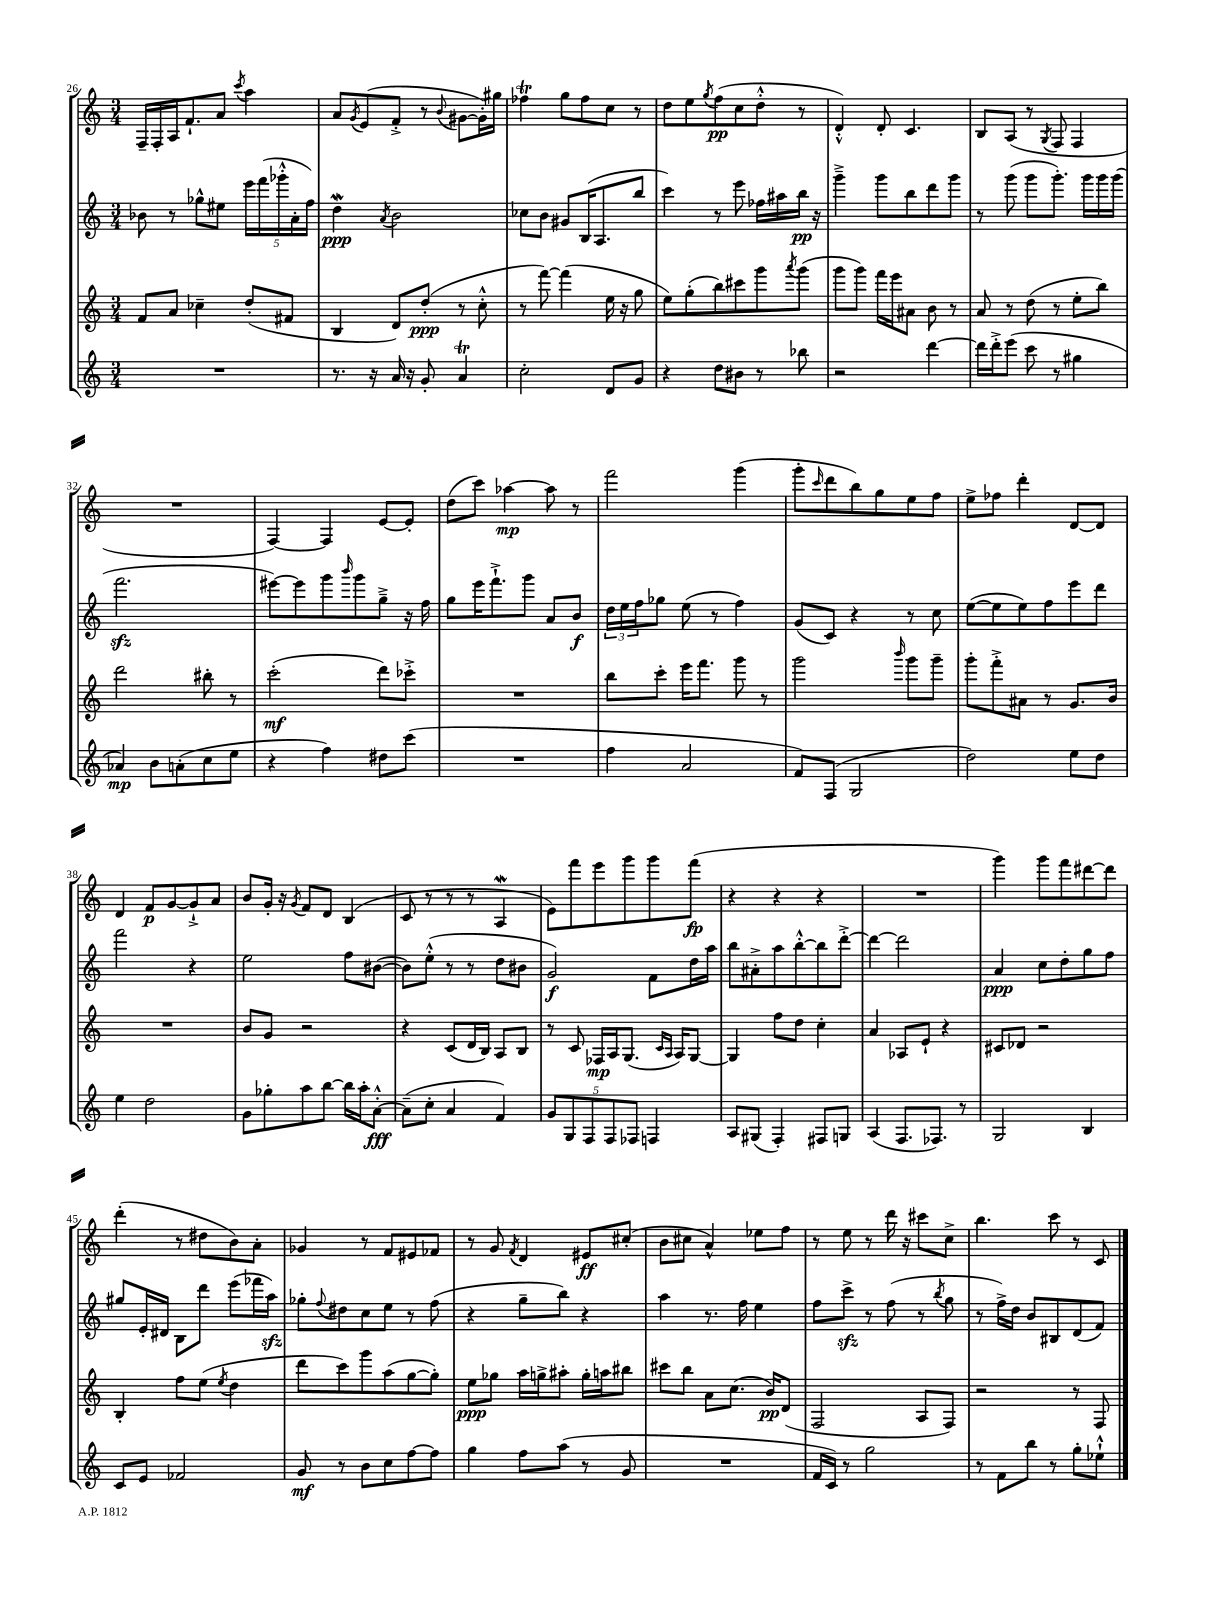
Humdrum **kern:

**kern	**kern	**kern	**kern
*staff4	*staff3	*staff2	*staff1
*clefG2	*clefG2	*clefG2	*clefG2
*k[]	*k[]	*k[]	*k[]
*M3/4	*M3/4	*M3/4	*M3/4
2.r	8f	8b-	16F~
.	.	.	16F'
.	8a	8r	16A
.	.	.	8.f`
.	4cc-~	8gg-^^	.
.	.	8ee#	8a
.	.	.	8qccc
.	(8dd'	20eee	4aa
.	.	(20fff	.
.	.	20ggg-'^^	.
.	8f#	.	.
.	.	20a'	.
.	.	20ff)	.
=	=	=	=
8.r	4B	4dd	8a
.	.	.	8qg
.	.	.	(8e
16r	.	.	.
.	.	8qa	.
16a	8d)	2b	8f'^
16r	.	.	.
8g'	(8dd'	.	8r
.	.	.	8qqb
4a	8r	.	[8g#
.	8cc'^^	.	16g#'])
.	.	.	16gg#
=	=	=	=
2cc'	8r	8cc-	4ff-
.	[8fff)	8b	.
.	(4fff]	8g#	8gg
.	.	(16B	8ff-
.	.	8.A	.
8d	16ee	.	8cc
.	16r	.	.
8g	8gg	8bb	8r
=	=	=	=
4r	8ee)	4ccc)	8dd
.	(8gg'	.	8ee
.	.	.	8qgg
8dd	8bb)	8r	(8ff
8b#	8ccc#	8eee	8cc
8r	8ggg	16ff-	8dd'^^
.	.	16aa#	.
.	8qaaa	.	.
8bb-	(8ggg	16bb	8r
.	.	16r	.
=	=	=	=
2r	8ggg	4ggg~^	4d'^^)
.	8ggg)	.	.
.	16fff	8ggg	8d'
.	16eee	.	.
.	8a#	8bb	4.c
[4ddd	8b	8ddd	.
.	8r	8ggg	.
=	=	=	=
16ddd]	8a	8r	8B
16ddd'^	.	.	.
(8eee	8r	(8ggg	(8A
8ccc	(8dd	8ggg	8r
.	.	.	8qG
8r	8r	8.ggg')	8F
4gg#	8ee'	.	4F
.	.	16ggg	.
.	8bb)	16ggg	.
.	.	(16ggg	.
=	=	=	=
4a-)	2ddd	2.fff	2.r
8b	.	.	.
(8a'	.	.	.
8cc	8bb#'	.	.
8ee	8r	.	.
=	=	=	=
4r	(2ccc'	[8eee#)	[4F)
.	.	8eee#]	.
4ff)	.	8ggg	4F]
.	.	16qqbbb	.
.	.	8ggg	.
8dd#	8ddd)	8gg~^	[8e
(8ccc	8ccc-'^	16r	8e']
.	.	16ff	.
=	=	=	=
2.r	2.r	8gg	(8dd
.	.	16eee	8ccc)
.	.	8.fff`^	.
.	.	.	[4aa-
.	.	8ggg	.
.	.	8a	8aa-]
.	.	8b	8r
=	=	=	=
4ff	8bb	24dd	2fff
.	.	24ee	.
.	.	24ff	.
.	8ccc'	8gg-	.
2a	16eee	(8ee	.
.	8.fff	.	.
.	.	8r	.
.	8ggg	4ff)	(4ggg
.	8r	.	.
=	=	=	=
8f)	2ggg	(8g	8ggg'
.	.	.	16qqccc
(8F	.	8c)	8ddd
2G	.	4r	8bb)
.	.	.	8gg
.	16qqbbb	.	.
.	8ggg	8r	8ee
.	8ggg~	8cc	8ff
=	=	=	=
2dd)	8ggg'	([8ee	8ee^
.	8fff'^	8ee]	8ff-
.	8a#	8ee)	4ddd'
.	8r	8ff	.
8ee	8.g	8eee	[8d
8dd	.	8ddd	8d]
.	16b	.	.
=	=	=	=
4ee	2.r	2fff	4d
2dd	.	.	8f
.	.	.	[8g
.	.	4r	8g`^]
.	.	.	8a
=	=	=	=
8g	8b	2ee	8b
8gg-'	8g	.	16g'
.	.	.	16r
.	.	.	8qg
8aa	2r	.	8f
[8bb	.	.	8d
16bb]	.	8ff	(4B
16aa'	.	.	.
[8a'^^	.	([8b#	.
=	=	=	=
(8a~]	4r	8b#])	8c
8cc'	.	(8ee'^^	8r
4a	(8c	8r	8r
.	16d	8r	8r
.	16B)	.	.
4f)	8A	8dd	4A
.	8B	8b#	.
=	=	=	=
10g	8r	2g)	8e)
10G	.	.	.
.	8c	.	8fff
10F	.	.	.
.	16F-	.	8eee
10F	.	.	.
.	16A	.	.
.	(8.G	.	8ggg
10F-	.	.	.
4F	.	8f	8ggg
.	16qqc	.	.
.	16qqA	.	.
.	16A)	.	.
.	[8G	16dd	(8fff
.	.	16aa	.
=	=	=	=
8A	4G]	8bb	4r
(8G#	.	8a#'^	.
4F')	8ff	8aa	4r
.	8dd	[8bb'^^	.
8F#	4cc'	8bb]	4r
8G	.	[8ddd'^	.
=	=	=	=
(4A	4a	4ddd_	2.r
8.F	8A-	2ddd]	.
.	8e`	.	.
8.F-)	.	.	.
.	4r	.	.
8r	.	.	.
=	=	=	=
2G	8c#	4a	4ggg)
.	8d-	.	.
.	2r	8cc	8ggg
.	.	8dd'	8fff
4B	.	8gg	[8ddd#
.	.	8ff	8ddd#]
=	=	=	=
8c	4B'	8gg#	(4ddd'
8e	.	16e'	.
.	.	16d#	.
2f-	8ff	8B	8r
.	(8ee	8ddd	8dd#
.	8qee	.	.
.	4dd	(8eee	8b)
.	.	16fff-	8a'
.	.	16aa)	.
=	=	=	=
8g	8ddd	8gg-'	4g-
.	.	8qqff	.
8r	8ccc)	8dd#	.
8b	8ggg	8cc	8r
8cc	(8aa	8ee	8f
[8ff	[8gg	8r	8e#
8ff]	8gg'])	(8ff	8f-
=	=	=	=
4gg	8ee	4r	8r
.	8gg-	.	8g
.	.	.	8qf
8ff	16aa	8gg~	4d
.	16gg^	.	.
(8aa	8aa#'	8bb)	.
8r	16gg'	4r	8e#
.	16aa	.	.
8g	8bb#	.	(8cc#'
=	=	=	=
2.r	8ccc#	4aa	8b
.	8bb	.	8cc#
.	8a	8.r	4a^^)
.	(8.cc	.	.
.	.	16ff	.
.	.	4ee	8ee-
.	16b)	.	.
.	(8d	.	8ff
=	=	=	=
16f	2F	8ff	8r
16c)	.	.	.
8r	.	8ccc^	8ee
2gg	.	8r	8r
.	.	(8ff	16ddd
.	.	.	16r
.	8A	8r	8ccc#
.	.	8qbb	.
.	8F)	8gg	8cc^
=	=	=	=
8r	2r	8r	4.bb
8f	.	16ff^)	.
.	.	16dd	.
8bb	.	8b	.
8r	.	8B#	8ccc
8gg'	8r	(8d	8r
8ee-`^^	8F	8f)	8c
==	==	==	==
*-	*-	*-	*-
